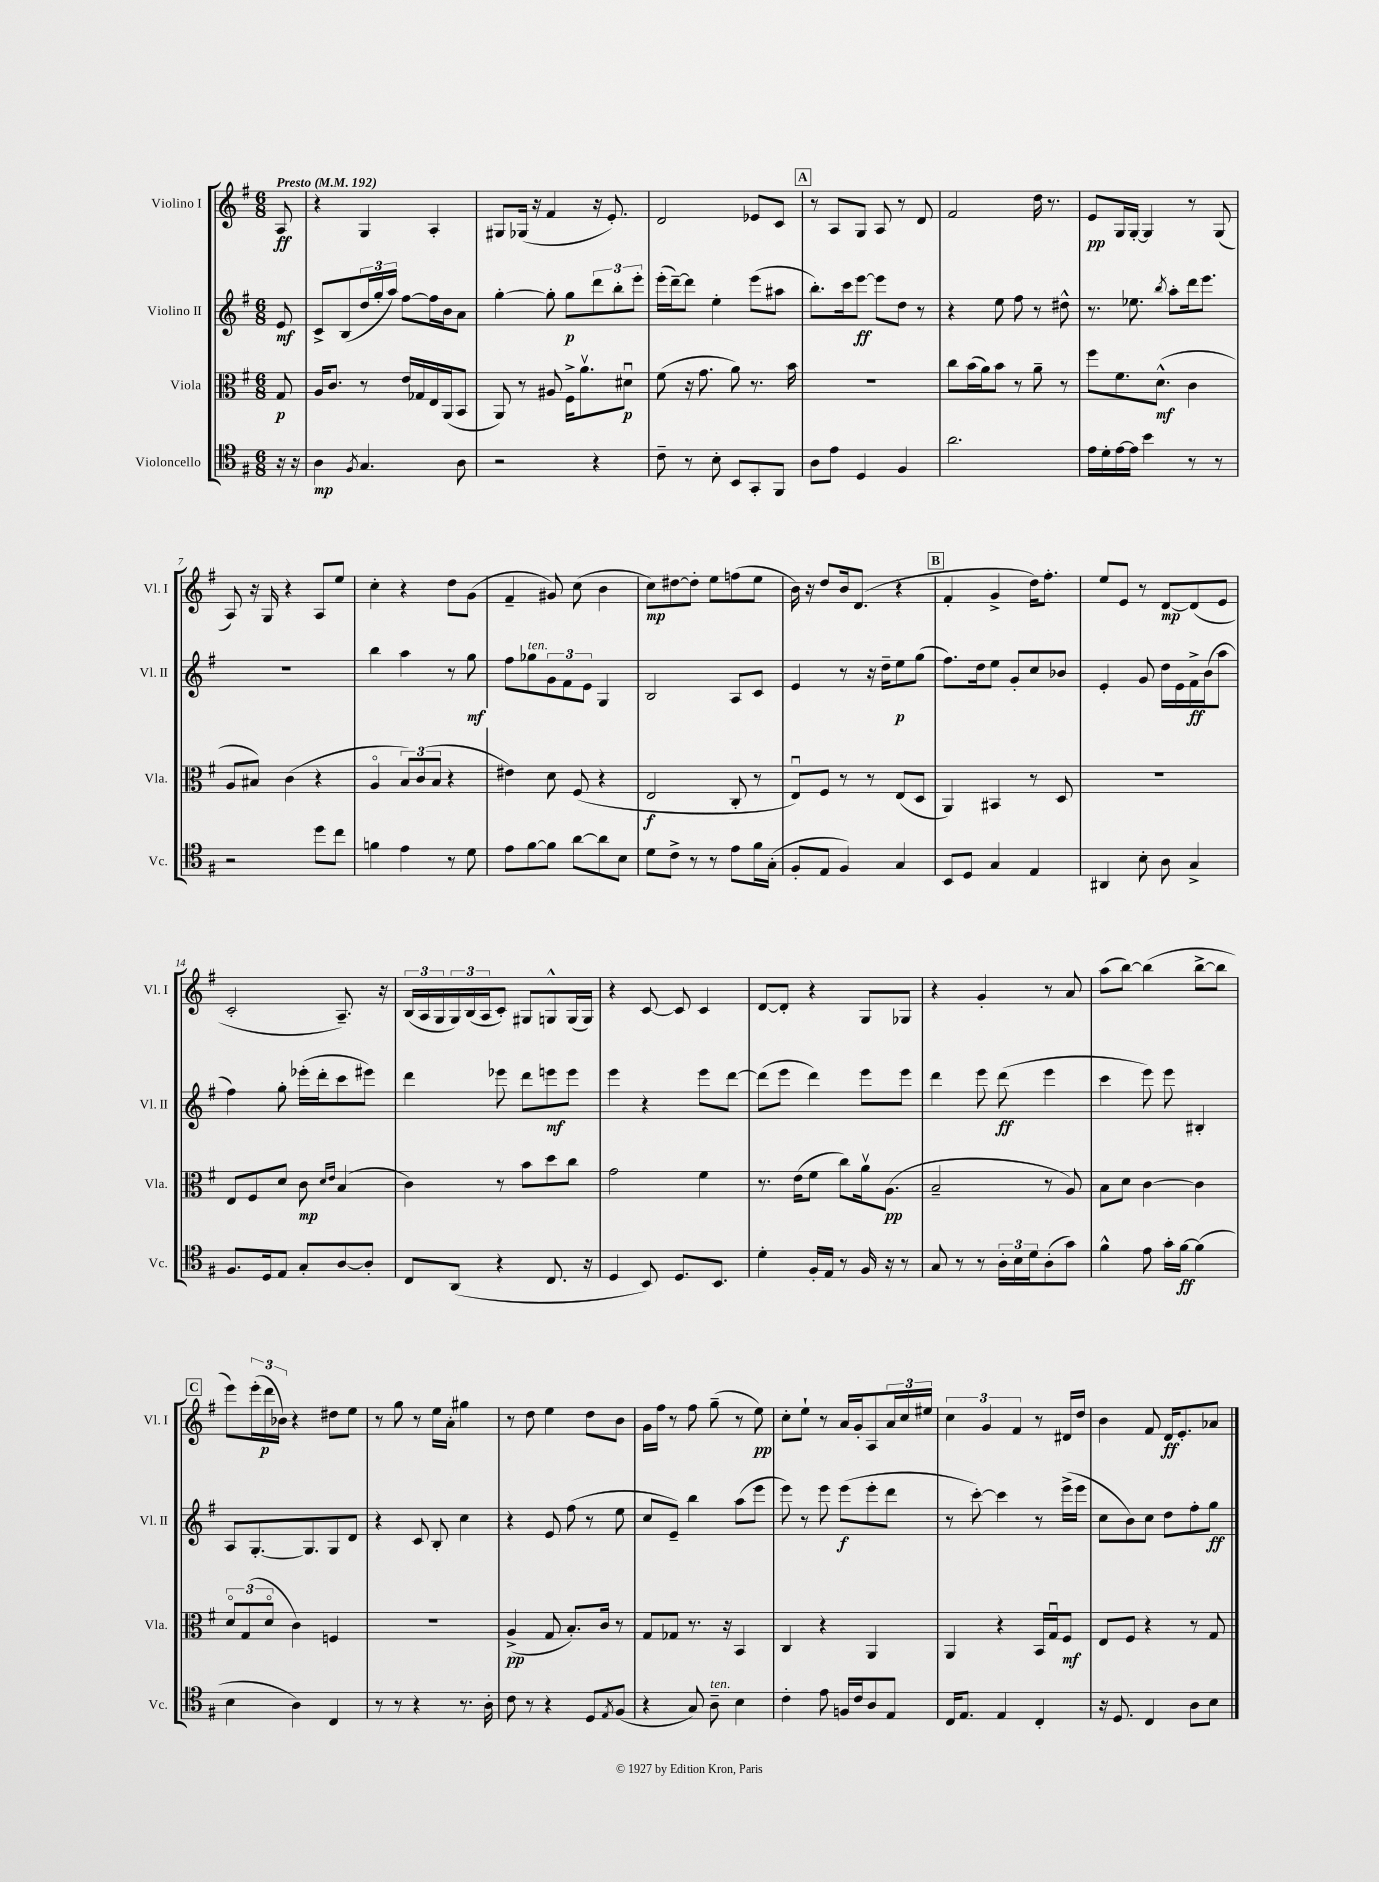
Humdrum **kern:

**kern	**dynam	**kern	**dynam	**kern	**dynam	**kern	**dynam
*part4	*part4	*part3	*part3	*part2	*part2	*part1	*part1
*staff4	*staff4	*staff3	*staff3	*staff2	*staff2	*staff1	*staff1
*I"Violoncello	*	*I"Viola	*	*I"Violino II	*	*I"Violino I	*
*I'Vc.	*	*I'Vla.	*	*I'Vl. II	*	*I'Vl. I	*
*clefC4	*	*clefC3	*	*clefG2	*	*clefG2	*
*k[f#]	*	*k[f#]	*	*k[f#]	*	*k[f#]	*
*M6/8	*	*M6/8	*	*M6/8	*	*M6/8	*
*MM192	*	*MM192	*	*MM192	*	*MM192	*
=	=	=	=	=	=	=	=
!	!	!	!	!	!	!LO:TX:a:B:t=Presto	!
16r	.	8G/	p	8e/	mf	8A/	ff
16r	.	.	.	.	.	.	.
=1	=1	=1	=1	=1	=1	=1	=1
4A\	mp	16A/KL	.	8c^/L	.	4r	.
.	.	8.c/J	.	.	.	.	.
.	.	.	.	(8B/	.	.	.
8qF#/	.	.	.	.	.	.	.
4.G/	.	8r	.	24dd/L	.	4G/	.
.	.	.	.	24gg'/	.	.	.
.	.	.	.	24aa/JJ)	.	.	.
.	.	16e/LL	.	[8ff#\L	.	.	.
.	.	16G-X/	.	.	.	.	.
.	.	16E/	.	16ff#\L]	.	4A'/	.
.	.	(16AA/J	.	16b\J	.	.	.
8A\	.	8BB/J	.	8a\J	.	.	.
=2	=2	=2	=2	=2	=2	=2	=2
2r	.	8AA/)	.	[4gg'\	.	8G#X/L	.
.	.	8r	.	.	.	(16G-X/Jk	.
.	.	.	.	.	.	16r	.
.	.	8A#X/	.	8gg'\]	.	4f#/	.
.	.	16F#^\KL	.	8gg\L	p	.	.
.	.	8.av\	.	.	.	.	.
4r	.	.	.	12ddd\	.	16r	.
.	.	.	.	.	.	8.e'/)	.
.	.	.	.	12bb'\	.	.	.
.	.	8d#Xu\J	p	.	.	.	.
.	.	.	.	12eee'\J	.	.	.
=3	=3	=3	=3	=3	=3	=3	=3
8c~\	.	(8f#\	.	(16eee'\LL	.	2d/	.
.	.	.	.	[16ddd~\J)	.	.	.
8r	.	16r	.	8ddd\J]	.	.	.
.	.	8.g\	.	.	.	.	.
8B'\	.	.	.	4ee'\	.	.	.
8BB/L	.	8a\)	.	.	.	.	.
8GG'/	.	8.r	.	(8eee\L	.	8e-X/L	.
8FF#/J	.	.	.	8aa#X\J	.	8c/J	.
.	.	16b\	.	.	.	.	.
!!LO:REH:place=s1:t=A
=4	=4	=4	=4	=4	=4	=4	=4
8A\L	.	2.r	.	8.bb'\L)	.	8r	.
8e\J	.	.	.	.	.	8A/L	.
.	.	.	.	16ccc\k	.	.	.
4D/	.	.	.	[8eee\J	ff	8G/J	.
.	.	.	.	8eee\L]	.	8A/	.
4F#/	.	.	.	8dd\J	.	8r	.
.	.	.	.	8r	.	8d/	.
=5	=5	=5	=5	=5	=5	=5	=5
2.a\	.	8cc\L	.	4r	.	2f#/	.
.	.	(16b\L	.	.	.	.	.
.	.	16a\J)	.	.	.	.	.
.	.	8b\J	.	8ee\	.	.	.
.	.	8r	.	8ff#\	.	.	.
.	.	8a~\	.	8r	.	16dd\	.
.	.	.	.	.	.	8.r	.
.	.	8r	.	8dd#X^^\	.	.	.
=6	=6	=6	=6	=6	=6	=6	=6
16e\LL	.	8ff#\L	.	8.r	.	8e/L	pp
16d'\	.	.	.	.	.	.	.
[16e\	.	8.f#\	.	.	.	16G/L	.
16e\JJ]	.	.	.	8.ee-X\	.	[16G'/JJ	.
4b\	.	.	.	.	.	4G/]	.
.	.	(8.d^^\J	mf	.	.	.	.
.	.	.	.	8qbb/	.	.	.
.	.	.	.	8aa'\L	.	.	.
8r	.	4c\	.	16ddd\k	.	8r	.
.	.	.	.	8.eee\J	.	.	.
8r	.	.	.	.	.	(8G/	.
!!LO:LB:g=z
=7	=7	=7	=7	=7	=7	=7	=7
2r	.	8A/L	.	2.r	.	8A/)	.
.	.	8B#X/J)	.	.	.	16r	.
.	.	.	.	.	.	16G/	.
.	.	(4c\	.	.	.	4r	.
8dd\L	.	4r	.	.	.	8A/L	.
8cc\J	.	.	.	.	.	8ee/J	.
=8	=8	=8	=8	=8	=8	=8	=8
4fn\	.	4A/	.	4bb\	.	4cc'\	.
4e\	.	12B/L)	.	4aa\	.	4r	.
.	.	(12c/	.	.	.	.	.
.	.	12B/J	.	.	.	.	.
8r	.	4r	.	8r	.	8dd\L	.
8d\	.	.	.	8gg\	mf	(8g\J	.
=9	=9	=9	=9	=9	=9	=9	=9
8e\L	.	4e#X\)	.	8ff#\L	.	4f#~/	.
!	!	!	!	!LO:TX:a:i:t=ten.	!	!	!
[8f#\	.	.	.	8gg-X\	.	.	.
8f#\J]	.	8d\	.	12g\	.	8g#X/)	.
.	.	.	.	12f#\	.	.	.
[8a\L	.	(8F#/	.	.	.	(8cc\	.
.	.	.	.	12e\J	.	.	.
8a\]	.	4r	.	4G/	.	4b\	.
8B\J	.	.	.	.	.	.	.
=10	=10	=10	=10	=10	=10	=10	=10
8d\L	.	2E/	f	2B/	.	8cc\L)	mp
8c^\J	.	.	.	.	.	[8dd#X\	.
8r	.	.	.	.	.	8dd#'\J]	.
8r	.	.	.	.	.	8ee\L	.
8e\L	.	8C'/	.	8A/L	.	(8ffn\	.
16f#\L	.	8r	.	8c/J	.	8ee\J	.
(16G'\JJ	.	.	.	.	.	.	.
=11	=11	=11	=11	=11	=11	=11	=11
8F#'/L	.	8Eu/L)	.	4e/	.	16b\)	.
.	.	.	.	.	.	16r	.
8E/J	.	8F#/J	.	.	.	8dd/L	.
4F#/)	.	8r	.	8r	.	16b/k	.
.	.	.	.	.	.	(8.d/J	.
.	.	8r	.	16r	.	.	.
.	.	.	.	16dd~\KL	.	.	.
4G/	.	(8E/L	.	8ee\	p	4r	.
.	.	8D/J	.	(8gg\J	.	.	.
!!LO:REH:place=s1:t=B
=12	=12	=12	=12	=12	=12	=12	=12
8BB/L	.	4AA/)	.	8.ff#\L)	.	4f#'/	.
8D/J	.	.	.	.	.	.	.
.	.	.	.	16dd\k	.	.	.
4G/	.	4BB#X/	.	8ee\J	.	4g^/	.
.	.	.	.	8g'/L	.	.	.
4E/	.	8r	.	8cc/	.	16dd\KL)	.
.	.	.	.	.	.	8.ff#'\J	.
.	.	8D/	.	8b-X/J	.	.	.
=13	=13	=13	=13	=13	=13	=13	=13
4AA#X/	.	2.r	.	4e'/	.	8ee/L	.
.	.	.	.	.	.	8e/J	.
8B'\	.	.	.	8g/	.	8r	.
8A\	.	.	.	16dd\LL	.	[8d/L	mp
.	.	.	.	16e\	.	.	.
4G^/	.	.	.	16f#^\	ff	(8d/]	.
.	.	.	.	(16b\J	.	.	.
.	.	.	.	8aa\J	.	8e/J	.
!!LO:LB:g=z
=14	=14	=14	=14	=14	=14	=14	=14
8.F#/L	.	8E/L	.	4ff#\)	.	2c'/	.
.	.	8F#/	.	.	.	.	.
16D/k	.	.	.	.	.	.	.
8E/J	.	8d/J	.	8gg'\	.	.	.
8G'/L	.	8c\	mp	(16eee-X'\LL	.	.	.
.	.	.	.	16ddd'\J	.	.	.
.	.	16qqd/LL	.	.	.	.	.
.	.	16qqe/JJ	.	.	.	.	.
[8A/	.	(4B/	.	8ccc\	.	8.A~/)	.
8A'/J]	.	.	.	8eee#X\J)	.	.	.
.	.	.	.	.	.	16r	.
=15	=15	=15	=15	=15	=15	=15	=15
8C/L	.	4c\)	.	4ddd\	.	(24B/LL	.
.	.	.	.	.	.	24A/	.
.	.	.	.	.	.	24G/	.
(8AA/J	.	.	.	.	.	24G/)	.
.	.	.	.	.	.	(24B/	.
.	.	.	.	.	.	24A/J	.
4r	.	8r	.	8eee-X\	.	8c'/J)	.
.	.	8b\L	.	8ddd\L	.	8G#X/L	.
8.C/	.	8dd\	.	8eeen\	mf	8Gn^^/	.
.	.	8cc\J	.	8eee\J	.	(16G/L	.
16r	.	.	.	.	.	16G/JJ)	.
=16	=16	=16	=16	=16	=16	=16	=16
4D/	.	2g\	.	4eee\	.	4r	.
8BB/)	.	.	.	4r	.	[8c/	.
8.D/L	.	.	.	.	.	8c/]	.
.	.	4f#\	.	8eee\L	.	4c/	.
8.BB/J	.	.	.	.	.	.	.
.	.	.	.	[8ddd\J	.	.	.
=17	=17	=17	=17	=17	=17	=17	=17
4d'\	.	8.r	.	(8ddd\L]	.	[8d/L	.
.	.	.	.	8eee\J	.	8d'/J]	.
.	.	(16e\KL	.	.	.	.	.
16F#'/LL	.	8f#\J	.	4ddd\)	.	4r	.
16E/JJ	.	.	.	.	.	.	.
8r	.	8cc\L)	.	.	.	.	.
16F#/	.	16av\k	.	8eee\L	.	8G/L	.
16r	.	(8.A\J	pp	.	.	.	.
8r	.	.	.	8eee\J	.	8G-X/J	.
=18	=18	=18	=18	=18	=18	=18	=18
8G/	.	2B~/	.	4ddd\	.	4r	.
8r	.	.	.	.	.	.	.
8r	.	.	.	8eee\	.	4g'/	.
24A'\LL	.	.	.	(8ddd\	ff	.	.
24B\	.	.	.	.	.	.	.
24d\J	.	.	.	.	.	.	.
(8A'\	.	8r	.	4eee\	.	8r	.
8g\J)	.	8A/)	.	.	.	8a/	.
=19	=19	=19	=19	=19	=19	=19	=19
4f#^^\	.	8B\L	.	4ccc\	.	(8aa\L	.
.	.	8d\J	.	.	.	[8bb\J)	.
8e\	.	[4c\	.	8eee\)	.	(4bb\]	.
16g'\LL	.	.	.	8eee\	.	.	.
[16f#\JJ	ff	.	.	.	.	.	.
(4f#\]	.	4c\]	.	4B#X'/	.	[8bb^\L	.
.	.	.	.	.	.	8bb\J]	.
!!LO:LB:g=z
!!LO:REH:place=s1:t=C
=20	=20	=20	=20	=20	=20	=20	=20
4B\	.	12d/L	.	8A/L	.	8eee\L)	.
.	.	(12G/	.	.	.	.	.
.	.	.	.	[8.G'/	.	(24eee'\L	.
.	.	12d/J	.	.	.	24ddd\	p
.	.	.	.	.	.	24b-X\JJ)	.
4A\)	.	4c\)	.	.	.	4r	.
.	.	.	.	8.G/]	.	.	.
4C/	.	4Fn/	.	8G/	.	8dd#X\L	.
.	.	.	.	8d/J	.	8ee\J	.
=21	=21	=21	=21	=21	=21	=21	=21
8r	.	2.r	.	4r	.	8r	.
8r	.	.	.	.	.	8gg\	.
4r	.	.	.	8c/	.	8r	.
.	.	.	.	8B'/	.	16ee\LL	.
.	.	.	.	.	.	16a'\JJ	.
8.r	.	.	.	4cc\	.	4gg#X\	.
16A'\	.	.	.	.	.	.	.
=22	=22	=22	=22	=22	=22	=22	=22
8c\	.	(4A^/	pp	4r	.	8r	.
8r	.	.	.	.	.	8dd\	.
4r	.	8G/	.	8e/	.	4ee\	.
.	.	8.B'/L)	.	(8ff#\	.	.	.
8D/L	.	.	.	8r	.	8dd\L	.
.	.	16c/Jk	.	.	.	.	.
8qE/	.	.	.	.	.	.	.
(8F#/J	.	8r	.	8ee\	.	8b\J	.
=23	=23	=23	=23	=23	=23	=23	=23
4r	.	8G/L	.	8cc/L	.	16g\LL	.
.	.	.	.	.	.	16ff#\JJ	.
.	.	8G-X/J	.	8e~/J)	.	8r	.
8G/)	.	8.r	.	4bb\	.	8ff#\	.
!LO:TX:a:i:t=ten.	!	!	!	!	!	!	!
8A~\	.	.	.	.	.	(8gg~\	.
.	.	16r	.	.	.	.	.
4B\	.	4BB/	.	(8aa\L	.	8r	.
.	.	.	.	8eee\J	.	8ee\)	pp
=24	=24	=24	=24	=24	=24	=24	=24
4c'\	.	4C/	.	8eee\)	.	8cc'\L	.
.	.	.	.	8r	.	8ee`\J	.
8e\	.	4r	.	8eee\	.	8r	.
16Fn/LL	.	.	.	(8eee\L	f	16a/LL	.
16c/J	.	.	.	.	.	16g'/J	.
8A/	.	4AA/	.	8eee'\	.	8A/	.
8E/J	.	.	.	8ddd\J	.	24a/L	.
.	.	.	.	.	.	24cc/	.
.	.	.	.	.	.	24ee#X/JJ	.
=25	=25	=25	=25	=25	=25	=25	=25
16C/KL	.	4AA/	.	8r	.	6cc\	.
8.E/J	.	.	.	.	.	.	.
.	.	.	.	[8ccc'\)	.	.	.
.	.	.	.	.	.	6g/	.
4E/	.	4r	.	4ccc\]	.	.	.
.	.	.	.	.	.	6f#/	.
4C'/	.	16BB/LL	.	8r	.	8r	.
.	.	16Gu/J	.	.	.	.	.
.	.	8F#/J	mf	(16eee^\LL	.	16d#X/LL	.
.	.	.	.	16eee\JJ	.	16dd/JJ	.
=26	=26	=26	=26	=26	=26	=26	=26
16r	.	8E/L	.	8cc\L	.	4b\	.
8.D/	.	.	.	.	.	.	.
.	.	8F#/J	.	8b\)	.	.	.
4C/	.	4r	.	8cc\J	.	8f#/	.
.	.	.	.	8dd\L	.	16d/KL	ff
.	.	.	.	.	.	8.e'/	.
8A\L	.	8r	.	8ff#'\	.	.	.
8B\J	.	8G/	.	8gg\J	ff	8a-X/J	.
==	==	==	==	==	==	==	==
*-	*-	*-	*-	*-	*-	*-	*-
